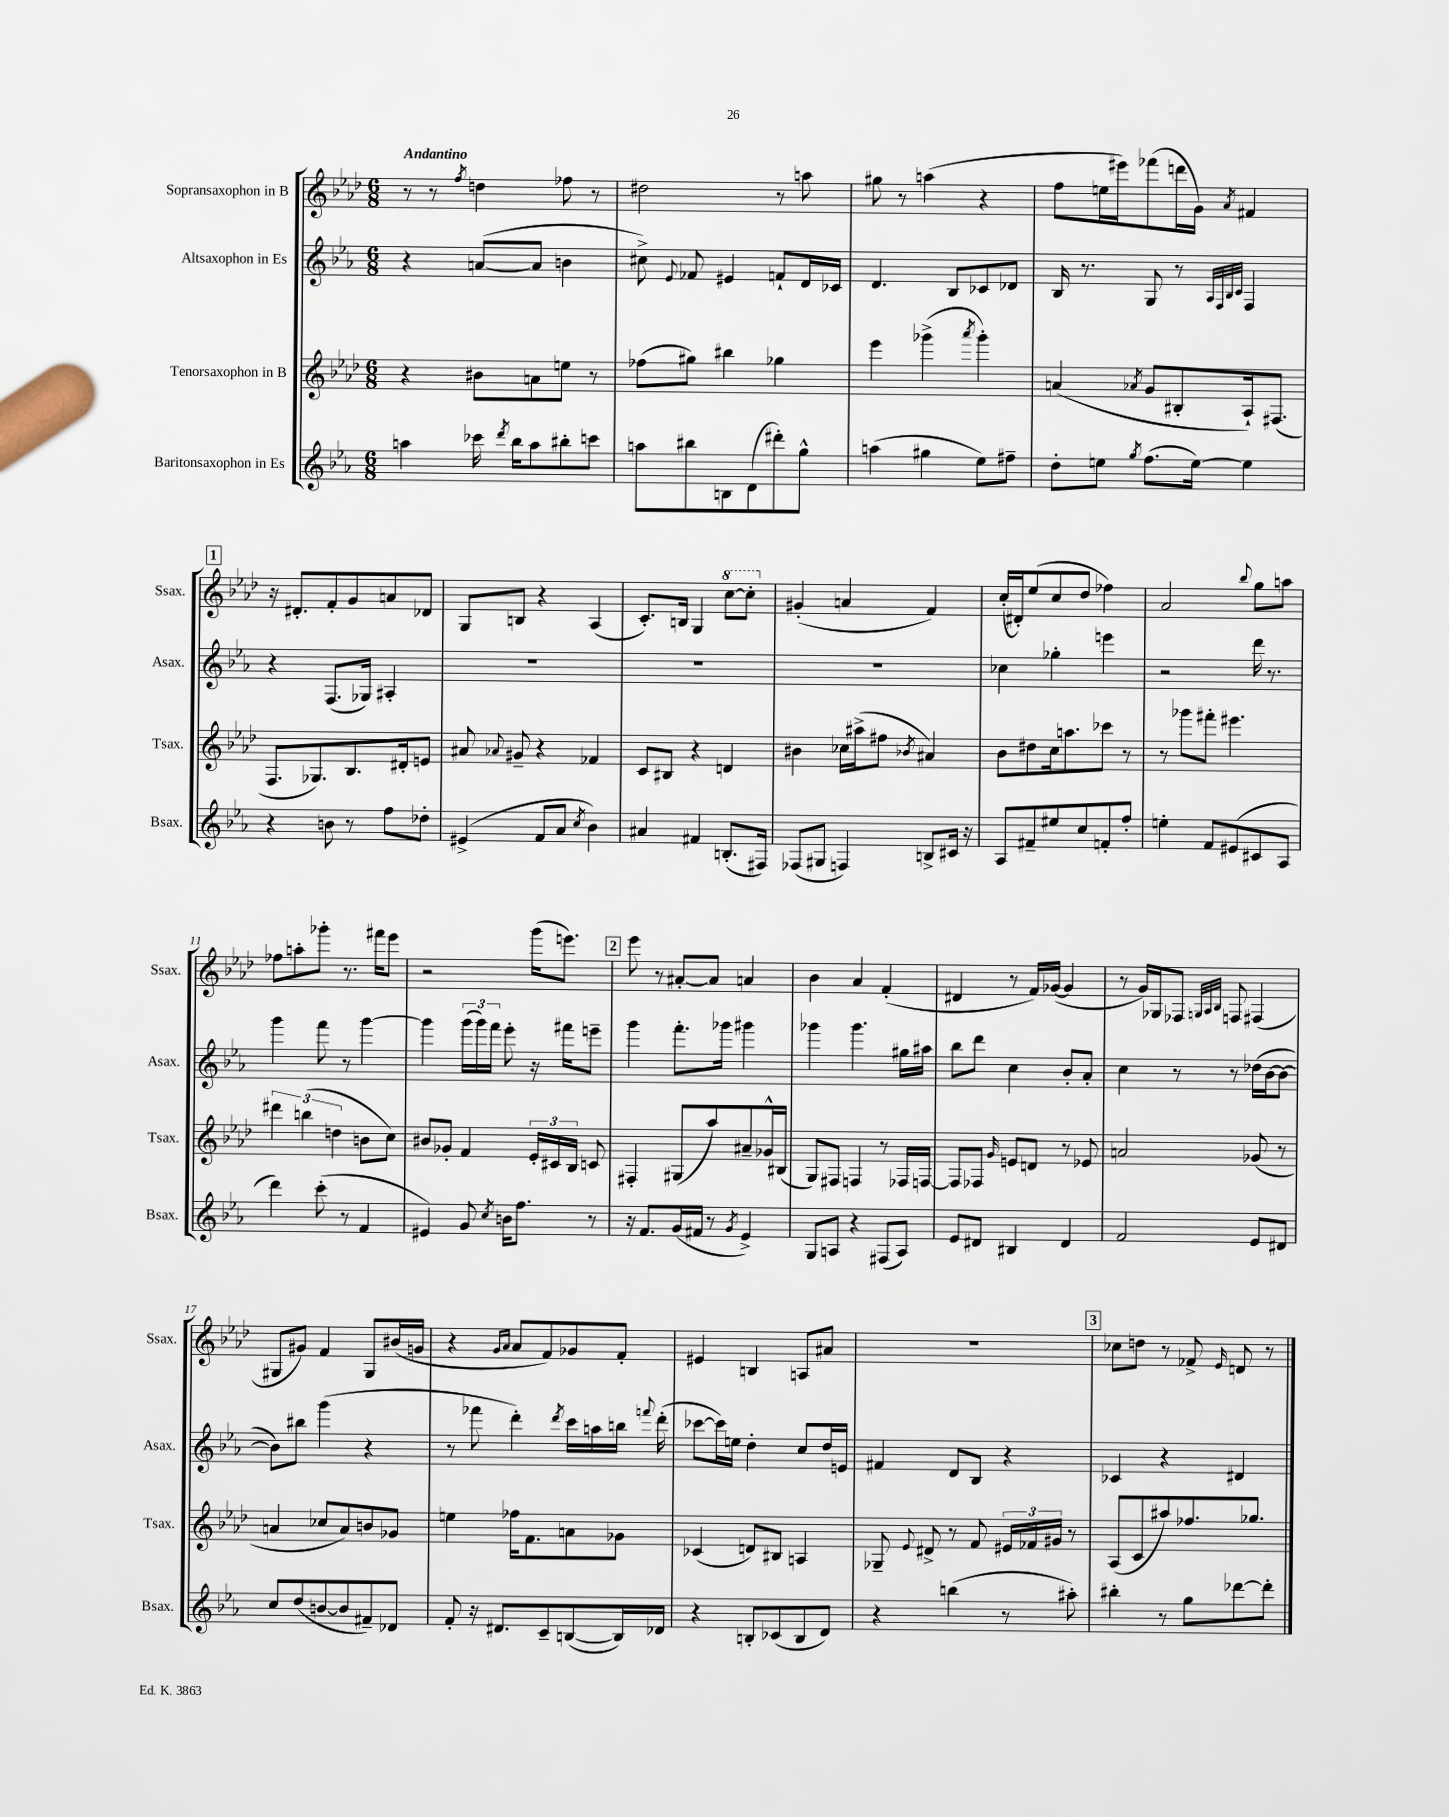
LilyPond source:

<<
\new StaffGroup <<
\new Staff = "s0" \with { instrumentName = "Sopransaxophon in B" shortInstrumentName = "Ssax." } {
    \clef treble \key aes \major \numericTimeSignature \time 6/8 \tempo "Andantino"
    \autoBeamOff r8 r8 \acciaccatura { f''8 } d''4 fes''8 r8 |
    dis''2 r8 a''8 |
    gis''8 r8 a''4( r4 |
    f''8[ e''16 eis'''16) fes'''8( d'''16 g'16]) \acciaccatura { aes'8 } fis'4 |
    \mark \markup { \box "1" } r16 dis'8.[-. f'8-. g'8 a'8 des'8] |
    g8[ b8] r4 aes4( |
    c'8.[-.) b16] g4 \ottava #1 c'''8[~ c'''8]-. \ottava #0 |
    gis'4-.( a'4 f'4) |
    c''16[-.( dis'16-.) ees''8( c''8 des''8] fes''4) |
    aes'2 \appoggiatura { bes''8 } g''8[ a''8] |
    fes''8[ a''8-. ges'''8]-. r8. fis'''16[ ees'''8] |
    r2 g'''16[( e'''8.]) |
    \mark \markup { \box "2" } ees'''8 r8 ais'8[~-. ais'8] a'4 |
    bes'4 aes'4 f'4-.( |
    dis'4 r8 f'16[) ges'16]~( ges'4 |
    r8 g'16[) ges16 fes8] \grace { g32[ aes32 bes32] } f8 fis4( |
    gis8[ gis'8]) f'4 gis8[ bis'16( g'16] |
    r4 \grace { g'16[ aes'16] } aes'8[ f'8) ges'8 f'8]-. |
    eis'4 b4 a8[ ais'8] |
    R2. |
    \mark \markup { \box "3" } ces''8[ d''8] r8 fes'8-> \grace { ees'16 } d'8 r8 \bar "|." |
}
\new Staff = "s1" \with { instrumentName = "Altsaxophon in Es" shortInstrumentName = "Asax." } {
    \clef treble \key ees \major \numericTimeSignature \time 6/8
    \autoBeamOff r4 a'8[~( a'8] b'4 |
    cis''8->) \appoggiatura { ees'8 } fes'8 eis'4 f'8[-! d'16 ces'16] |
    d'4. bes8[ ces'8 des'8] |
    bes16 r8. g8 r8 \grace { aes32[ f32 bes32 c'32] } f4 |
    \mark \markup { \box "1" } r4 f8.[( ges16]) ais4-. |
    R2. |
    R2. |
    R2. |
    ces''4 ges''4-. e'''4 |
    r2 d'''16 r8. |
    g'''4 f'''8 r8 g'''4~ |
    g'''4 \tuplet 3/2 { g'''16[( g'''16) f'''16] } ees'''8-. r16 fis'''16[ e'''8]-- |
    \mark \markup { \box "2" } g'''4 f'''8.[-. ges'''16] gis'''4 |
    ges'''4 ges'''4. gis''16[ ais''16] |
    bes''8[ d'''8] c''4 bes'8[-. aes'8]-. |
    c''4 r8 r8 des''16[( bes'16~ bes'8]~ |
    bes'8[) bis''8] g'''4( r4 |
    r8 fes'''8 d'''4-.) \acciaccatura { d'''8 } c'''16[ a''16 b''16] \appoggiatura { f'''8 } d'''16-.( |
    ces'''8[~ ces'''16) e''16] d''4-. c''8[ d''16 e'16] |
    fis'4 d'8[ bes8] r4 |
    \mark \markup { \box "3" } ces'4 r4 dis'4 \bar "|." |
}
\new Staff = "s2" \with { instrumentName = "Tenorsaxophon in B" shortInstrumentName = "Tsax." } {
    \clef treble \key aes \major \numericTimeSignature \time 6/8
    \autoBeamOff r4 bis'8[ a'8 e''8] r8 |
    fes''8[( gis''8]) bis''4 ges''4 |
    ees'''4 ges'''4->( \acciaccatura { aes'''8 } ges'''4-.) |
    a'4( \acciaccatura { aes'8 } g'8[ bis8-. aes16-!) fis8.]( |
    \mark \markup { \box "1" } f8.[ ges8.) bes8. dis'16-. e'8] |
    ais'8 \appoggiatura { aes'8 } gis'8-- r4 fes'4 |
    c'8[ bis8] r4 d'4 |
    bis'4 ces''16[ ais''16->( fis''8] \acciaccatura { bes'8 } ais'4) |
    bes'8[ dis''8 c''16 a''8. ces'''8] r8 |
    r8 ges'''8[ fis'''8]-. eis'''4. |
    \tuplet 3/2 { dis'''4 b''4( d''4 } b'8[ c''8]) |
    bis'8[ ges'8]-. f'4 \tuplet 3/2 { ees'16[-. cis'16 bes16] } c'8 |
    \mark \markup { \box "2" } fis4-. gis8[( aes''8) ais'8-- ges'16-^ bis16]( |
    g8[) fis8] f4 r8 fes16[ f16]~ |
    f8[ fes8] \grace { g'16 } e'8[ d'8] r8 ees'8 |
    a'2 ges'8( r8 |
    a'4 ces''8[ a'8) b'8 ges'8] |
    e''4 fes''16[ f'8. a'8 ges'8] |
    ces'4( d'8[) bis8] a4 |
    ges8-- \appoggiatura { ees'8 } dis'8-> r8 f'8 \tuplet 3/2 { eis'16[ fes'16 gis'16] } r8 |
    \mark \markup { \box "3" } aes8[( c'8 ais''8) fes''8. ges''8.] \bar "|." |
}
\new Staff = "s3" \with { instrumentName = "Baritonsaxophon in Es" shortInstrumentName = "Bsax." } {
    \clef treble \key ees \major \numericTimeSignature \time 6/8
    \autoBeamOff a''4 ces'''16 \acciaccatura { d'''8 } bes''16[ a''8 bis''8-. c'''8] |
    a''8[ bis''8 b8 d'8( dis'''8-.) g''8]-^ |
    a''4( gis''4 ees''8[) fis''8]-- |
    d''8[-. e''8] \acciaccatura { g''8 } f''8.[( e''16]~) e''4 |
    \mark \markup { \box "1" } r4 b'8 r8 f''8[ des''8]-. |
    eis'4->( f'8[ aes'8] \acciaccatura { c''8 } bes'4) |
    ais'4 fis'4 b8.[-.( fis16]) |
    fes8[( gis8] f4) b8[-> cis'16] r16 |
    aes8[ fis'8-- eis''8 c''8 f'8-. f''8]-. |
    e''4-. f'8[ eis'8( cis'8 aes8] |
    d'''4) c'''8-.( r8 f'4 |
    eis'4) g'8 \acciaccatura { c''8 } b'16[ f''8.] r8 |
    \mark \markup { \box "2" } r16 f'8.[ g'16( fis'16] r8 \acciaccatura { g'8 } ees'4->) |
    g8[ a8] r4 fis8[( a8]) |
    ees'8[ dis'8] bis4 dis'4 |
    f'2 ees'8[ dis'8] |
    c''8[ d''8( b'8~ b'8 fis'8--) des'8] |
    f'8-. r16 dis'8.[ c'8-- b8~( b16) des'16] |
    r4 b8[-. ces'8( b8 d'8]) |
    r4 b''4( r8 ais''8-.) |
    \mark \markup { \box "3" } bis''4-. r8 g''8[ des'''8~ des'''8]-. \bar "|." |
}
>>
>>
